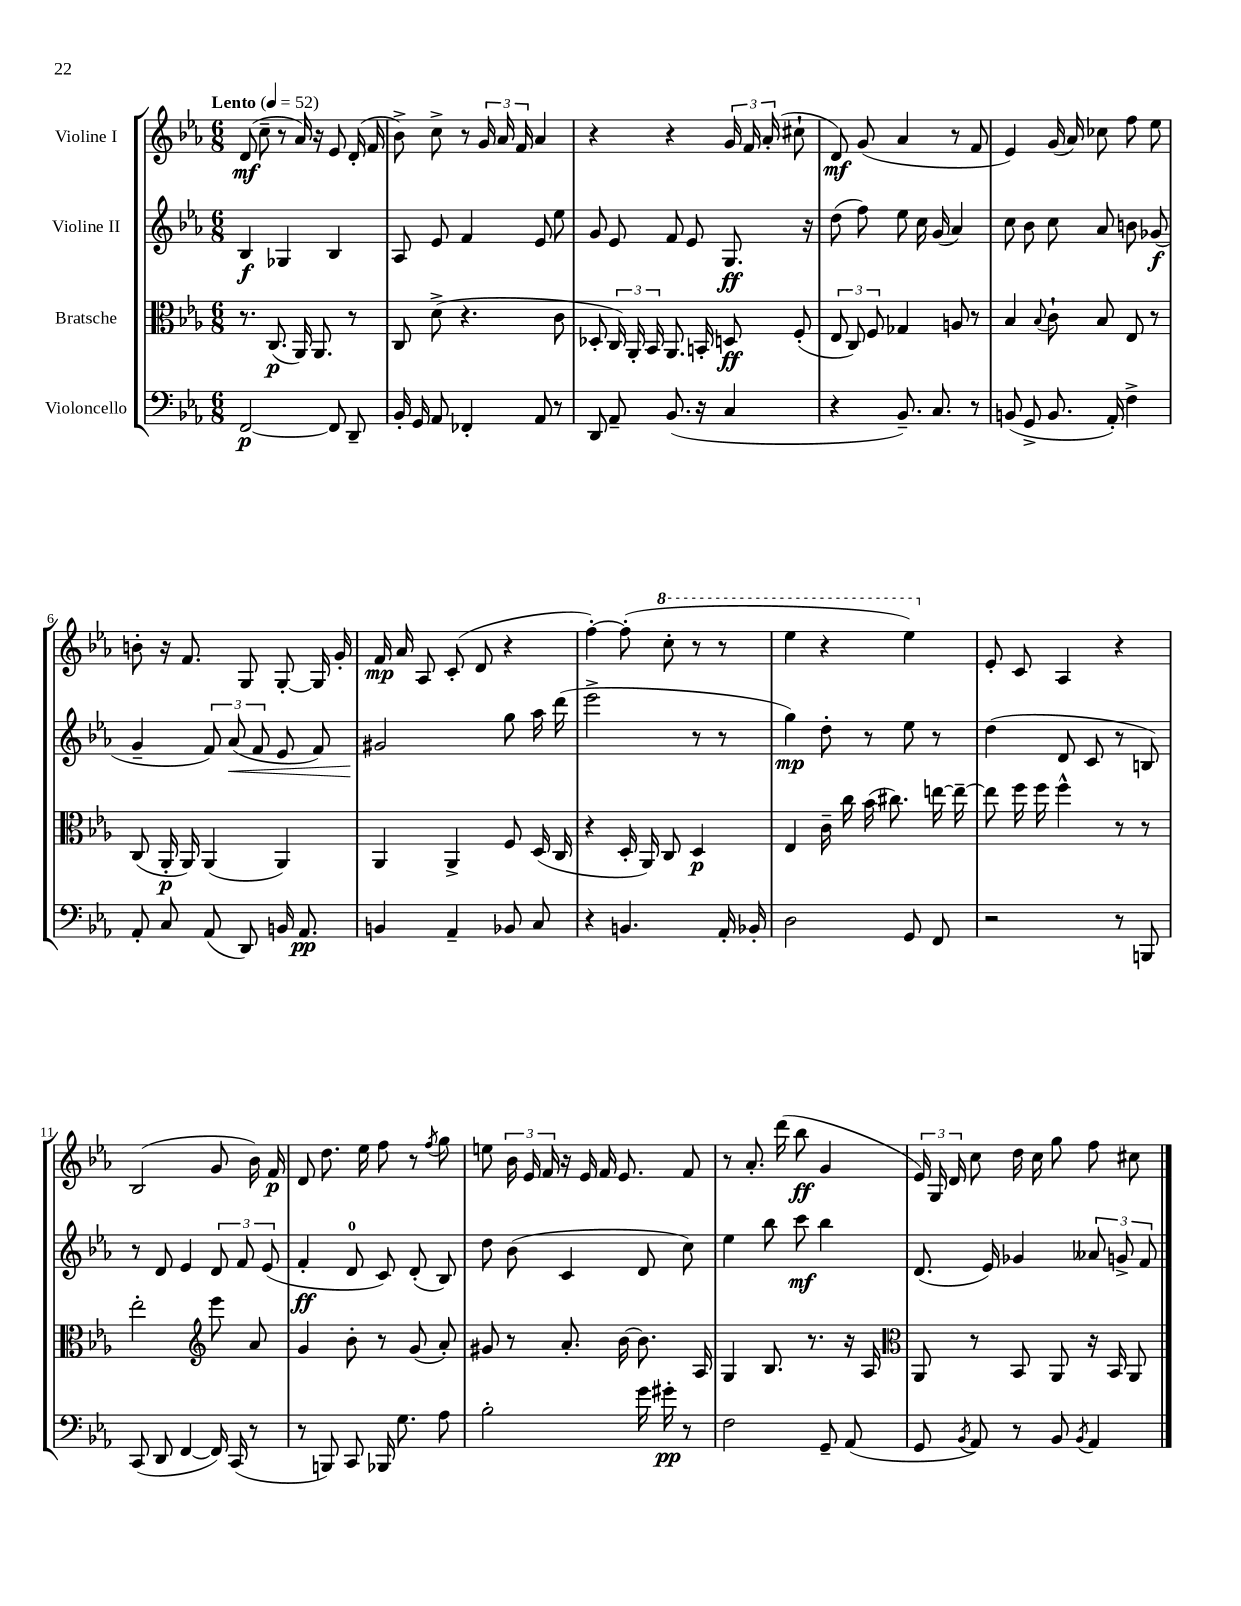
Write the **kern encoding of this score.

**kern	**kern	**kern	**kern
*staff4	*staff3	*staff2	*staff1
*clefF4	*clefC3	*clefG2	*clefG2
*k[b-e-a-]	*k[b-e-a-]	*k[b-e-a-]	*k[b-e-a-]
*M6/8	*M6/8	*M6/8	*M6/8
*MM52	*MM52	*MM52	*MM52
[2FF	8.r	4B-	(8d
.	.	.	8cc~
.	(8.C	.	.
.	.	4G-	8r
.	16AA-)	.	16a-)
.	8.AA-	.	16r
8FF]	.	4B-	8e-
8DD~	8r	.	(16d'
.	.	.	16f
=	=	=	=
16BB-'	8C	8A-	8b-^)
16GG	.	.	.
8AA-	(8d^	8e-	8cc^
4FF-'	4.r	4f	8r
.	.	.	24g
.	.	.	24a-
.	.	.	24f
8AA-	.	8e-	4a-
8r	8c	8ee-	.
=	=	=	=
8DD	8D-'	8g	4r
8AA-~	24C)	8e-	.
.	24AA-'	.	.
.	24BB-	.	.
(8.BB-	8.AA-	8f	4r
.	.	8e-	.
16r	16BB'	.	.
4C	8D	8.G	24g
.	.	.	24f
.	.	.	(24a-'
.	(8F'	.	8cc#`
.	.	16r	.
=	=	=	=
4r	12E-	(8dd	8d)
.	12C)	.	.
.	.	8ff)	(8g
.	12F	.	.
8.BB-~)	4G-	8ee-	4a-
.	.	16cc	.
8.C	.	(16g	.
.	8A	4a-)	8r
8r	8r	.	8f
=	=	=	=
(8BB	4B-	8cc	4e-)
8GG^	.	8b-	.
.	8qqB-	.	.
8.BB	8c`	8cc	(16g
.	.	.	16a-)
.	8B-	8a-	8cc-
16AA-')	.	.	.
4F^	8E-	8b	8ff
.	8r	(8g-	8ee-
=	=	=	=
8AA-'	(8C	4g~	8b'
8C	16AA-'	.	16r
.	16AA-)	.	8.f
(8AA-	(4AA-	12f)	.
.	.	(12a-	.
8DD)	.	.	8G
.	.	12f	.
16BB	4AA-)	8e-	[8G'
8.AA-	.	.	.
.	.	8f)	16G]
.	.	.	16g'
=	=	=	=
4BB	4AA-	2g#	16f
.	.	.	16a-
.	.	.	8A-
4AA-~	4AA-^	.	(8c'
.	.	.	8d
8BB-	8F	8gg	4r
8C	(16D	16aa-	.
.	16C	(16ddd	.
=	=	=	=
4r	4r	2eee-^	[4ff')
4.BB	16D'	.	(8ff']
.	16AA-)	.	.
.	8C	.	8ccc'
.	4D	8r	8r
16AA-'	.	8r	8r
16BB-'	.	.	.
=	=	=	=
2D	4E-	4gg)	4eee-
.	16c~	8dd'	4r
.	16cc	.	.
.	(16b-	8r	.
.	8.cc#)	.	.
8GG	.	8ee-	4eee-)
8FF	[16ee	8r	.
.	16ee~_	.	.
=	=	=	=
2r	8ee]	(4dd	8e-'
.	16ff	.	8c
.	16ff	.	.
.	4ff^^	8d	4A-
.	.	8c	.
8r	8r	8r	4r
8BBB	8r	8B)	.
=	=	=	=
(8CC	2ee-'	8r	(2B-
8DD	.	8d	.
[4FF	.	4e-	.
*	*clefG2	*	*
16FF])	8eee-	12d	8g
(16CC	.	.	.
.	.	12f	.
8r	8a-	.	16b-)
.	.	(12e-	.
.	.	.	16f
=	=	=	=
8r	4g	4f'	8d
8BBB)	.	.	8.dd
8CC	8b-'	8d	.
.	.	.	16ee-
16BBB-	8r	8c)	8ff
8.G	.	.	.
.	(8g	(8d'	8r
.	.	.	8qff
8A-	8a-')	8B-)	8gg
=	=	=	=
2B-'	8g#	8dd	8ee
.	8r	(8b-	24b-
.	.	.	24e-
.	.	.	24f
.	8.a-'	4c	16r
.	.	.	16e-
.	.	.	16f
.	[16b-	.	8.e-
16g	8.b-]	8d	.
16g#'	.	.	.
8r	.	8cc)	8f
.	16A-	.	.
=	=	=	=
2F	4G	4ee-	8r
.	.	.	8.a-'
.	8.B-	8bb-	.
.	.	.	(16ddd
.	.	8ccc	8bb-
.	8.r	.	.
8GG~	.	4bb-	4g
(8AA-	16r	.	.
.	16A-	.	.
=	=	=	=
*	*clefC3	*	*
8GG	8AA-	(8.d	24e-)
.	.	.	24G
.	.	.	24d
8qBB-	.	.	.
8AA-)	8r	.	8cc
.	.	16e-)	.
8r	8BB-	4g-	16dd
.	.	.	16cc
8BB-	8AA-	.	8gg
8qBB-	.	.	.
4AA-	16r	12a--	8ff
.	16BB-	.	.
.	.	12g^	.
.	8AA-	.	8cc#
.	.	12f	.
==	==	==	==
*-	*-	*-	*-
